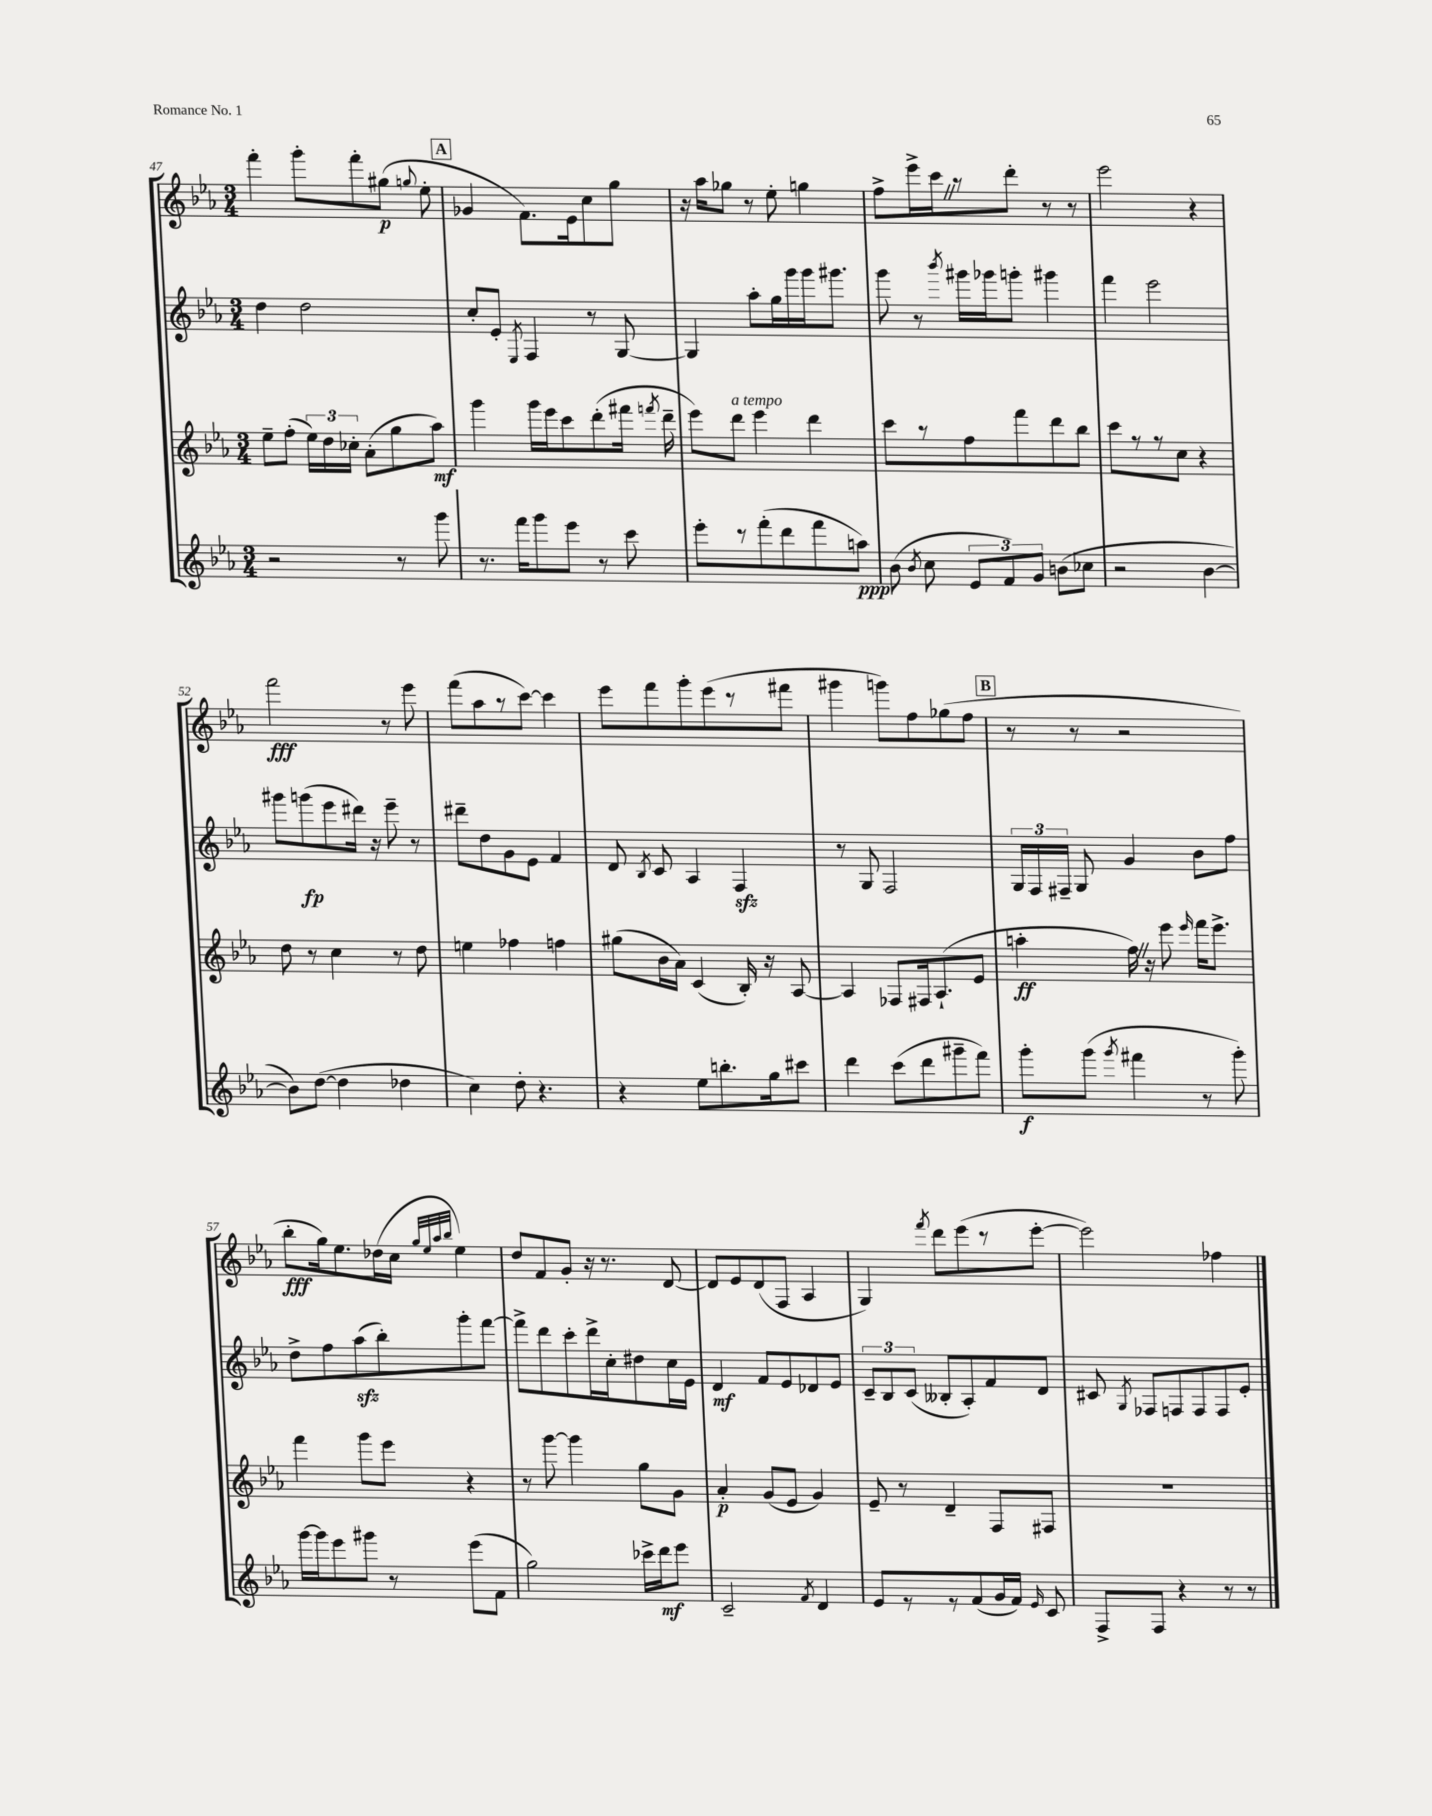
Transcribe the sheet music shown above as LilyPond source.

<<
\new StaffGroup <<
\new Staff = "s0" {
    \clef treble \key ees \major \numericTimeSignature \time 3/4
    \autoBeamOff f'''4-. g'''8[-. f'''8-. gis''8]\p( \appoggiatura { g''8 } ees''8-. |
    \mark \markup { \box "A" } ges'4 f'8.[) ees'16 c''8 g''8] |
    r16 aes''16[ ges''8] r8 ees''8-. g''4 |
    f''8[-> ees'''16-> c'''16 \once \override BreathingSign.text = \markup { \musicglyph "scripts.caesura.straight" } \breathe r8 d'''8]-. r8 r8 |
    ees'''2 r4 |
    f'''2\fff r8 ees'''8 |
    f'''8[( aes''8 r8 c'''8]~) c'''4 |
    ees'''8[ f'''8 g'''8-. ees'''8( r8 fis'''8] |
    gis'''4 g'''8[) f''8 ges''8( f''8] |
    \mark \markup { \box "B" } r8 r8 r2 |
    bes''8[-.\fff g''16) ees''8. des''16( c''16] \grace { g''32[ ees''32 aes''32 bes''32] } ees''4) |
    d''8[ f'8 g'8]-. r16 r8. d'8~ |
    d'8[ ees'8 d'8( f8] aes4 |
    g4) \acciaccatura { f'''8 } d'''8[ ees'''8( r8 ees'''8]~-. |
    ees'''2) fes''4 \bar "|." |
}
\new Staff = "s1" {
    \clef treble \key ees \major \numericTimeSignature \time 3/4
    \autoBeamOff d''4 d''2 |
    \mark \markup { \box "A" } c''8[-. ees'8]-. \acciaccatura { ees8 } f4 r8 g8~ |
    g4 aes''8[-. g''16 g'''16 g'''16 gis'''8.] |
    g'''8 r8 \acciaccatura { bes'''8 } gis'''16[ ges'''16 g'''8]-. gis'''4 |
    f'''4 ees'''2 |
    gis'''8[ g'''8\fp( ees'''8 dis'''16]) r16 ees'''8-- r8 |
    dis'''8[-- d''8 g'8 ees'8] f'4 |
    d'8 \acciaccatura { bes8 } c'8 aes4 f4\sfz |
    r8 g8 f2 |
    \mark \markup { \box "B" } \tuplet 3/2 { g16[ f16 fis16]-- } g8 g'4 bes'8[ f''8] |
    d''8[-> f''8 aes''8\sfz( bes''8-.) g'''8-. f'''8]~ |
    f'''8[-> d'''8 c'''8-. d'''16-> c''16-. dis''8 c''16 ees'16] |
    d'4\mf f'8[ ees'8 des'8 ees'8] |
    \tuplet 3/2 { c'8[-- bes8 c'8]( } beses8[-. aes8-.) f'8 d'8] |
    cis'8 \acciaccatura { g8 } fes8[ f8 f8 f8 ees'8]-. \bar "|." |
}
\new Staff = "s2" {
    \clef treble \key ees \major \numericTimeSignature \time 3/4
    \autoBeamOff ees''8[-- f''8]-.( \tuplet 3/2 { ees''16[) d''16 ces''16]-. } aes'8[-.( g''8 aes''8]\mf) |
    \mark \markup { \box "A" } g'''4 g'''16[ ees'''16 c'''8 d'''8-.( fis'''16] \acciaccatura { f'''8 } d'''16-- |
    ees'''8[) d'''8]^\markup { \italic "a tempo" } ees'''4 d'''4 |
    c'''8[ r8 f''8 f'''8 d'''8 bes''8] |
    c'''8[ r8 r8 c''8] r4 |
    d''8 r8 c''4 r8 d''8 |
    e''4 fes''4 f''4 |
    gis''8[( bes'16 aes'16]) c'4( bes16-.) r16 aes8~ |
    aes4 fes8[ fis16 aes8.-!( ees'8] |
    \mark \markup { \box "B" } a''4-.\ff f''16) \once \override BreathingSign.text = \markup { \musicglyph "scripts.caesura.straight" } \breathe r16 ees'''8 \grace { ees'''16 } f'''16[ ees'''8.]-> |
    f'''4 g'''8[ ees'''8] r4 |
    r8 g'''8~ g'''4 g''8[ g'8] |
    aes'4-.\p g'8[( ees'8] g'4) |
    ees'8-- r8 d'4-- f8[ fis8] |
    R2. \bar "|." |
}
\new Staff = "s3" {
    \clef treble \key ees \major \numericTimeSignature \time 3/4
    \autoBeamOff r2 r8 g'''8 |
    \mark \markup { \box "A" } r8. f'''16[ g'''8 ees'''8] r8 c'''8 |
    ees'''8[-. r8 f'''8-.( d'''8 f'''8 a''8]\ppp) |
    bes'8( \acciaccatura { bes'8 } c''8 \tuplet 3/2 { ees'8[ f'8) g'8] } b'8[( ces''8] |
    r2 bes'4~ |
    bes'8[) d''8]~( d''4 des''4 |
    c''4) d''8-. r4. |
    r4 ees''8[ b''8.-. g''16 cis'''8] |
    d'''4 c'''8[( d'''8 gis'''8-- f'''8]) |
    \mark \markup { \box "B" } g'''8[-.\f g'''8]( \acciaccatura { g'''8 } fis'''4 r8 g'''8-.) |
    g'''16[~ g'''16 ees'''8 gis'''8] r8 ees'''8[( f'8] |
    g''2) ces'''16[-> d'''16\mf ees'''8] |
    c'2-- \acciaccatura { f'8 } d'4 |
    ees'8[ r8 r8 f'8( g'16 f'16]) \grace { ees'16 } c'8 |
    f8[-> f8] r4 r8 r8 \bar "|." |
}
>>
>>
\layout { \context { \Score currentBarNumber = #47 } }
